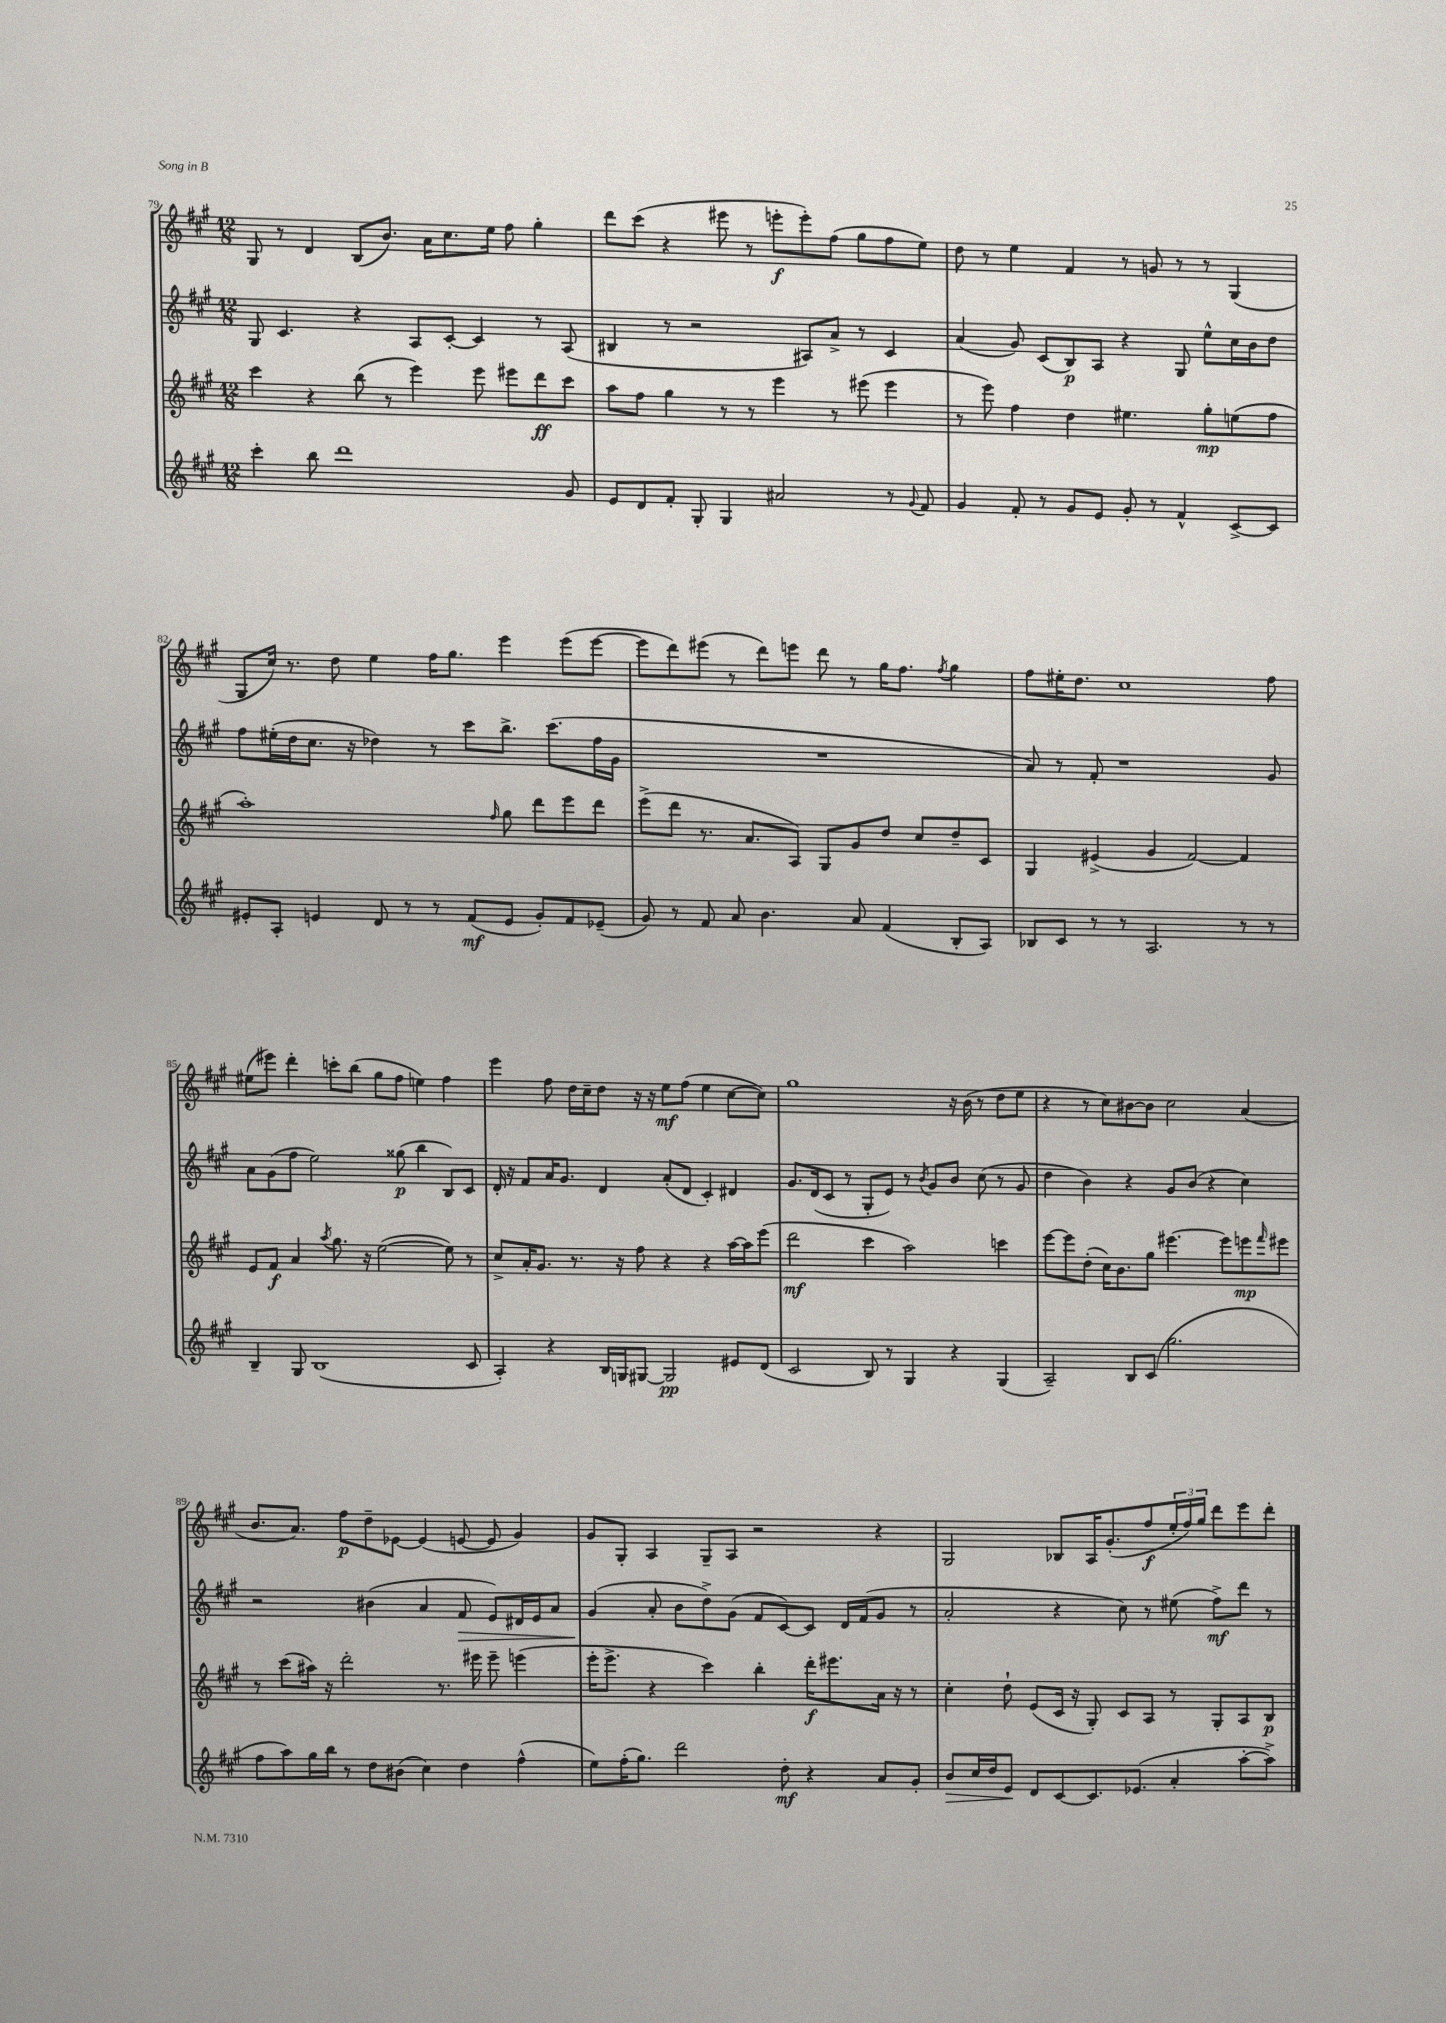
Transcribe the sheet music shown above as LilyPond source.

<<
\new StaffGroup <<
\new Staff = "s0" {
    \clef treble \key a \major \numericTimeSignature \time 12/8
    gis8 r8 d'4 b8( b'8.) a'16 cis''8. e''16 fis''8 gis''4-. |
    d'''8 cis'''8( r4 eis'''8 r8 e'''8-.\f e'''8-.) fis''8( gis''8 fis''8 e''8) |
    d''8 r8 e''4 fis'4 r8 g'8 r8 r8 gis4( |
    gis8 cis''16) r8. d''8 e''4 fis''16 gis''8. e'''4 e'''8( e'''8~ |
    e'''8 d'''8) eis'''8( r8 d'''8) e'''8 d'''8 r8 gis''16 fis''8. \acciaccatura { fis''8 } gis''4 |
    fis''8 eis''16-. d''8. cis''1 fis''8 |
    eis''8( eis'''8) d'''4-. c'''8-. b''8( gis''8 fis''8 e''4) fis''4 |
    e'''4 fis''8 d''16 cis''16-- d''8 r16 r16 e''8\mf fis''8( e''4 cis''8~ cis''8) |
    gis''1 r16 b'16( r8 d''8 e''8 |
    r4 r8 cis''8) bis'8~ bis'8 cis''2 a'4( |
    b'8. a'8.) fis''8\p d''8-- ees'8~ ees'4( e'8~ e'8 gis'4) |
    gis'8 gis8-. a4 gis8-- a8 r2 r4 |
    gis2 bes8 a16 gis'8.-.( fis''8\f \tuplet 3/2 { e''16-. fis''16) gis''16 } d'''8 e'''8 d'''8-. \bar "|." |
}
\new Staff = "s1" {
    \clef treble \key a \major \numericTimeSignature \time 12/8
    gis8 cis'4. r4 a8 cis'8~-. cis'4 r8 a8( |
    bis4 r8 r2 ais8) a'8-> r8 cis'4 |
    a'4( gis'8) cis'8( b8\p) a8 r4 gis8 e''8-^ cis''16 b'16 d''8 |
    fis''8 eis''16-.( d''16 cis''8. r16 des''4) r8 cis'''8 b''8.-> cis'''8.( fis''16 gis'16 |
    R1. |
    a'8) r8 fis'8-. r1 gis'8 |
    a'8 gis'8( fis''8 e''2) gisis''8\p( b''4 b8) cis'8 |
    d'16-. r16 fis'8 a'16 gis'8. d'4 a'8-.( d'8 cis'4-.) dis'4 |
    gis'8. d'16( cis'8 r8 gis8-. e'8) r8 \acciaccatura { b'8 } gis'8 b'8 cis''8( r8 gis'8 |
    d''4 b'4) r4 gis'8 b'8( r4 cis''4) |
    r2 bis'4( a'4 fis'8\> e'8) dis'16 e'16 a'8 |
    gis'4\!( a'8-. b'8 d''8->) gis'8( fis'8 cis'8~) cis'8 d'16 fis'16( gis'8 r8 |
    a'2-. r4 cis''8) r8 eis''8( fis''8->\mf) d'''8 r8 \bar "|." |
}
\new Staff = "s2" {
    \clef treble \key a \major \numericTimeSignature \time 12/8
    cis'''4 r4 b''8( r8 e'''4) e'''8 eis'''8 d'''8\ff cis'''8 |
    a''8 fis''8 gis''4 r8 r8 e'''4 r8 eis'''8( eis'''4 |
    r8 e'''8) fis''4 d''4 eis''4. gis''8-.\mp e''8( fis''8 |
    a''1-.) \grace { fis''16 } gis''8 d'''8 e'''8 d'''8 |
    e'''8->( d'''8 r8. a'8. a8) gis8 gis'8 d''8 cis''8 d''8-- cis'8 |
    gis4 eis'4->( gis'4 fis'2~) fis'4 |
    e'8 fis'8\f a'4 \acciaccatura { a''8 } gis''8. r16 e''2~( e''8) r8 |
    cis''8-> a'16-. gis'8. r8. r16 fis''8 r4 r4 a''16~ a''16 e'''8( |
    d'''2\mf cis'''4 a''2) c'''4 |
    e'''8~ e'''8 d''8-.( cis''16) b'8. gis''8 eis'''4.~ eis'''8 e'''8\mp \grace { fis'''16 } eis'''8 |
    r8 cis'''8( ais''16) r16 d'''2-. r8. eis'''16 eis'''8-- e'''4( |
    e'''16-. e'''8.-> r4 cis'''4) b''4-. d'''16-.\f eis'''8. a'16 r16 r8 |
    cis''4-. d''8-! e'8( cis'16 r16 gis8-.) cis'8 a8 r8 gis8-. a8 b8\p \bar "|." |
}
\new Staff = "s3" {
    \clef treble \key a \major \numericTimeSignature \time 12/8
    cis'''4-. b''8 d'''1 gis'8 |
    e'8 d'8 fis'8-. gis8-. gis4 ais'2 r8 \appoggiatura { gis'8 } fis'8 |
    gis'4 fis'8-. r8 gis'8 e'8 gis'8-. r8 fis'4-^ cis'8~-> cis'8 |
    eis'8-. a8-. e'4 d'8 r8 r8 fis'8\mf( e'8 gis'8-.) fis'8 ees'8--( |
    gis'8) r8 fis'8 a'8 b'4. a'8 fis'4( b8-. a8) |
    bes8 cis'8 r8 r8 a2. r8 r8 |
    b4-- gis8 b1( cis'8 |
    a4-.) r4 b16 g16 gis8~ gis2\pp eis'8 d'8( |
    cis'2 b8) r8 gis4 r4 gis4( |
    a2--) b8 cis'8( gis''2. |
    fis''8 a''8) gis''16 b''16 r8 d''8 bis'8( cis''4) d''4 fis''4-^( |
    e''8) fis''16-.( gis''8.) d'''2 d''8-.\mf r4 a'8 gis'8-. |
    b'8\> cis''16 d''16 e'8\! d'8 cis'8~ cis'8. ees'8.( a'4-. a''8~-. a''8->) \bar "|." |
}
>>
>>
\layout { \context { \Score currentBarNumber = #79 } }
